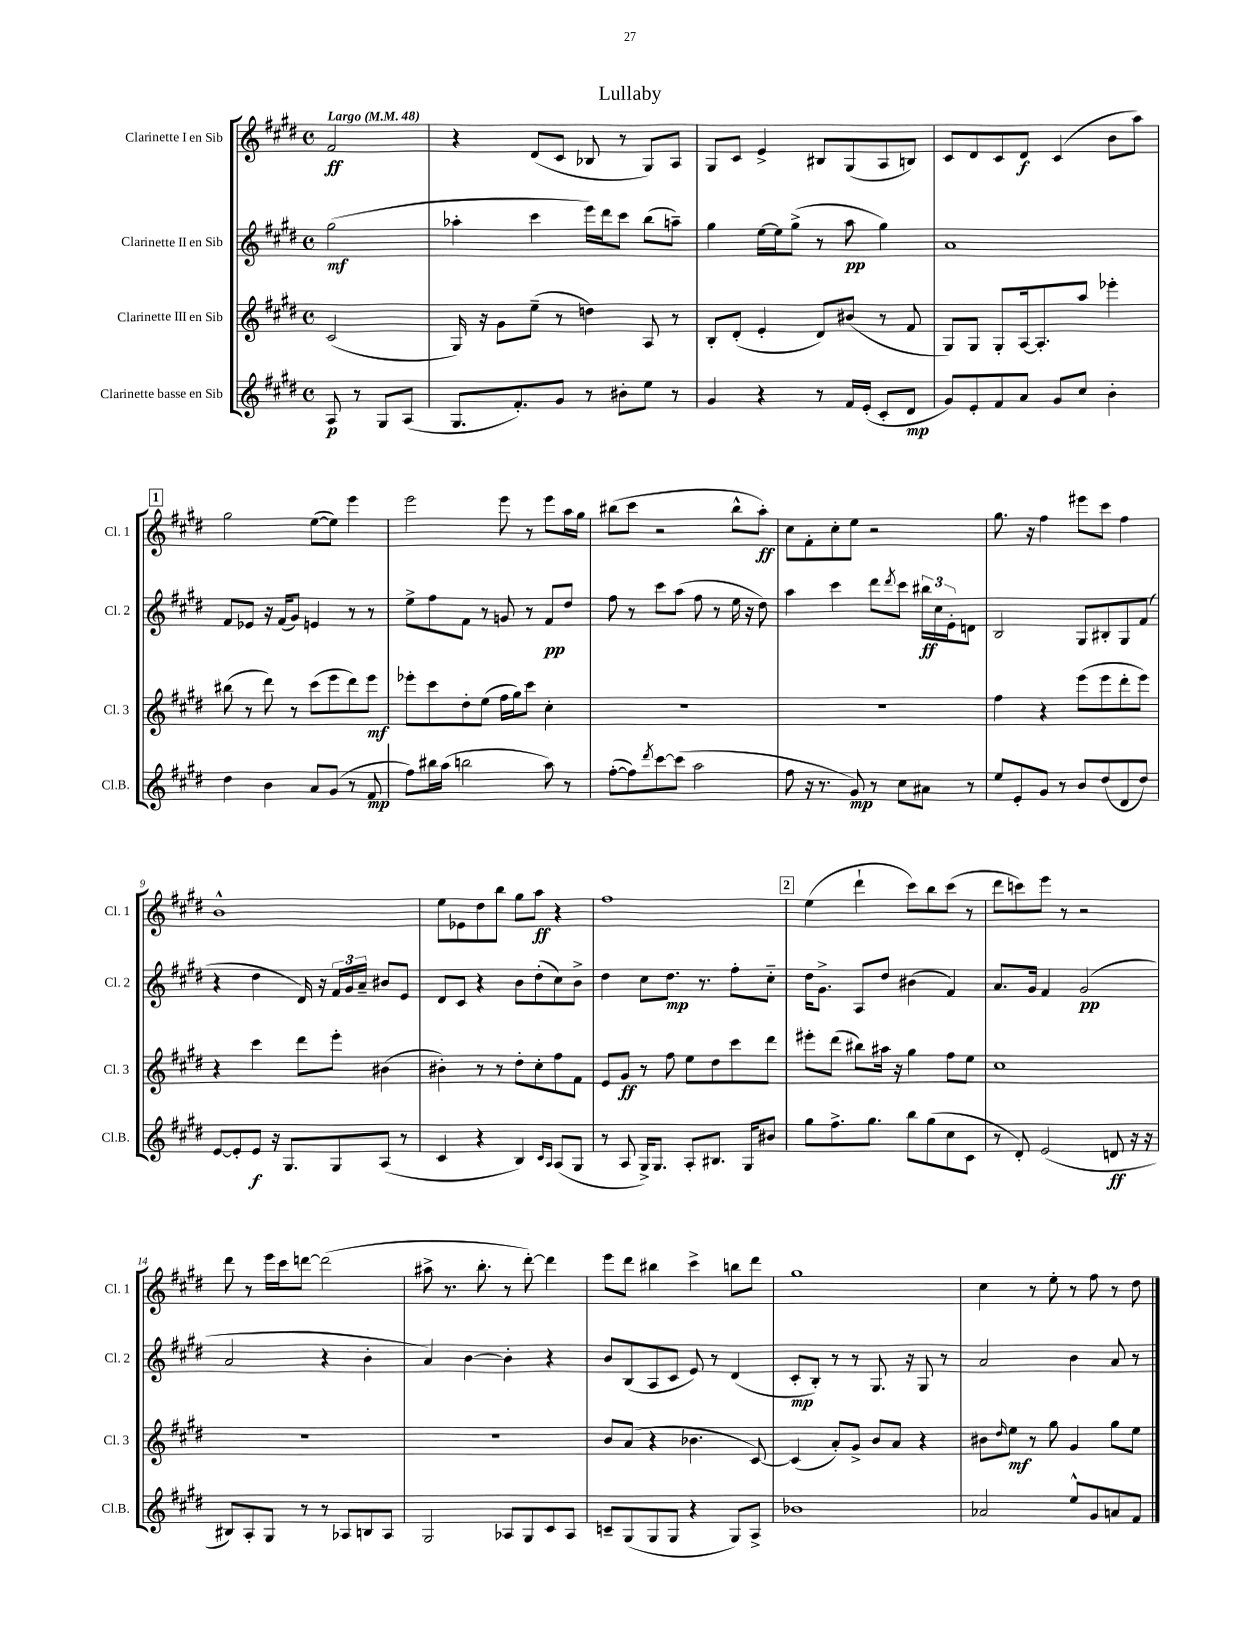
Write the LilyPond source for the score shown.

\header { title = "Lullaby" }
<<
\new StaffGroup <<
\new Staff = "s0" \with { instrumentName = "Clarinette I en Sib" shortInstrumentName = "Cl. 1" } {
    \clef treble \key e \major \defaultTimeSignature \time 4/4 \partial 2 \tempo "Largo" 4 = 48
    fis'2\ff |
    r4 dis'8( cis'8 bes8 r8 gis8) a8 |
    gis8 cis'8 e'4-> bis8 gis8( a8 b8) |
    cis'8 dis'8 cis'8 dis'8\f cis'4( b'8 a''8) |
    \mark \markup { \box "1" } gis''2 e''8~( e''8) e'''4 |
    e'''2 e'''8 r8 e'''8 a''16 gis''16 |
    bis''8( cis'''8 r2 bis''8-^ a''8-.\ff) |
    cis''8 fis'8-. cis''8-. e''8 r2 |
    gis''8. r16 fis''4 eis'''8 cis'''8 fis''4 |
    b'1-^ |
    e''8 ees'8 dis''8 b''8 gis''8 a''8\ff r4 |
    fis''1 |
    \mark \markup { \box "2" } e''4( dis'''4-! cis'''8) b''8 cis'''8( r8 |
    dis'''8 c'''8) e'''8 r8 r2 |
    dis'''8 r8 e'''16 cis'''16 d'''8~ d'''2( |
    ais''8-> r8. b''8.-. r8 dis'''8~-.) dis'''4 |
    e'''8 dis'''8 bis''4 cis'''4-> b''8 dis'''8 |
    gis''1 |
    cis''4 r8 e''8-. r8 fis''8 r8 dis''8 \bar "|." |
}
\new Staff = "s1" \with { instrumentName = "Clarinette II en Sib" shortInstrumentName = "Cl. 2" } {
    \clef treble \key e \major \defaultTimeSignature \time 4/4 \partial 2
    gis''2\mf( |
    aes''4-. cis'''4 e'''16) dis'''16 cis'''8 b''8( a''8--) |
    gis''4 e''16~ e''16 gis''8->( r8 a''8\pp gis''4) |
    a'1 |
    \mark \markup { \box "1" } fis'8 ees'8 r16 fis'16( gis'8) e'4 r8 r8 |
    e''8-> fis''8 fis'8 r8 g'8 r8 fis'8\pp dis''8 |
    fis''8 r8 cis'''8 a''8( fis''8 r8 e''16 r16 dis''8) |
    a''4 cis'''4 dis'''8 \acciaccatura { dis'''8 } cis'''8 \tuplet 3/2 { bis''16\ff cis''16 e'16-. } d'8 |
    b2 gis8 bis8-. gis8 fis'8( |
    r4 dis''4 dis'16) r16 \tuplet 3/2 { fis'16 gis'16 a'16-- } bis'8 e'8 |
    dis'8 cis'8 r4 b'8 dis''8-.( cis''8) b'8-> |
    dis''4 cis''8 dis''8.\mp r8. fis''8-. cis''8-_ |
    \mark \markup { \box "2" } dis''16 gis'8.-> a8 dis''8 bis'4( fis'4) |
    a'8. gis'16 fis'4 gis'2\pp( |
    a'2 r4 b'4-. |
    a'4) b'4~ b'4-. r4 |
    b'8 b8( a8 cis'8 e'8) r8 dis'4( |
    cis'8-.\mp b8-.) r8 r8 gis8. r16 gis8 r8 |
    a'2 b'4 a'8 r8 \bar "|." |
}
\new Staff = "s2" \with { instrumentName = "Clarinette III en Sib" shortInstrumentName = "Cl. 3" } {
    \clef treble \key e \major \defaultTimeSignature \time 4/4 \partial 2
    cis'2( |
    gis16) r16 gis'8 e''8--( r8 d''4) a8 r8 |
    b8-. dis'8-.( e'4-. dis'8) bis'8( r8 fis'8 |
    gis8) gis8 gis8-. a16~ a8.-. a''8 ees'''4-. |
    \mark \markup { \box "1" } bis''8( r8 dis'''8) r8 cis'''8( e'''8 dis'''8) e'''8\mf |
    ees'''8-. cis'''8 dis''8-. e''8( fis''16 gis''16) cis'''8 cis''4-. |
    R1 |
    R1 |
    fis''4 r4 e'''8( e'''8 dis'''8-. e'''8) |
    r4 cis'''4 dis'''8 e'''8-. bis'4( |
    bis'4-.) r8 r8 dis''8-. cis''8-. fis''8 fis'8 |
    e'8 gis'8\ff r8 fis''8 e''8 dis''8 cis'''8 dis'''8 |
    \mark \markup { \box "2" } eis'''8-. dis'''8( bis''8) ais''16 r16 gis''4 fis''8 e''8 |
    cis''1 |
    r1 |
    r1 |
    b'8 a'8( r4 bes'4. cis'8~) |
    cis'4( a'8-.) gis'8-> b'8 a'8 r4 |
    bis'8 \grace { dis''16 } e''8\mf r8 gis''8 gis'4 gis''8 e''8 \bar "|." |
}
\new Staff = "s3" \with { instrumentName = "Clarinette basse en Sib" shortInstrumentName = "Cl.B." } {
    \clef treble \key e \major \defaultTimeSignature \time 4/4 \partial 2
    a8\p r8 gis8 a8( |
    gis8. fis'8.-.) gis'8 r8 bis'8-. e''8 r8 |
    gis'4 r4 r8 fis'16 e'16-.( cis'8-. dis'8\mp |
    gis'8) e'8-. fis'8 a'8 gis'8 cis''8 b'4-. |
    \mark \markup { \box "1" } dis''4 b'4 a'8 gis'8( r8 fis'8\mp |
    fis''8) bis''16 a''16( b''2 a''8) r8 |
    fis''8~-.( fis''8) \acciaccatura { dis'''8 } cis'''8~ cis'''8( a''2 |
    fis''8 r16 r8. gis'8\mp) r8 cis''8 ais'8 r8 |
    e''8 e'8-. gis'8 r8 b'8 dis''8( dis'8 dis''8) |
    e'8~ e'8-. e'8\f r16 gis8. gis8 a8( r8 |
    cis'4 r4 b4) \grace { cis'16 a16 } a8( gis8 |
    r8 a8 gis16->) gis8. a8-. bis8. gis16 bis'8 |
    \mark \markup { \box "2" } gis''8 fis''8.-> gis''8. b''8 gis''8( cis''8 cis'8 |
    r8 dis'8-.) e'2( d'8\ff r16 r16 |
    bis8) a8-. gis8 r8 r8 aes8 b8 aes8 |
    gis2 aes8 gis8 cis'8 aes8 |
    c'8-- gis8( gis8 gis8 r4 gis8) a8-> |
    bes'1 |
    aes'2 e''8-^ gis'8 a'8 fis'8 \bar "|." |
}
>>
>>
